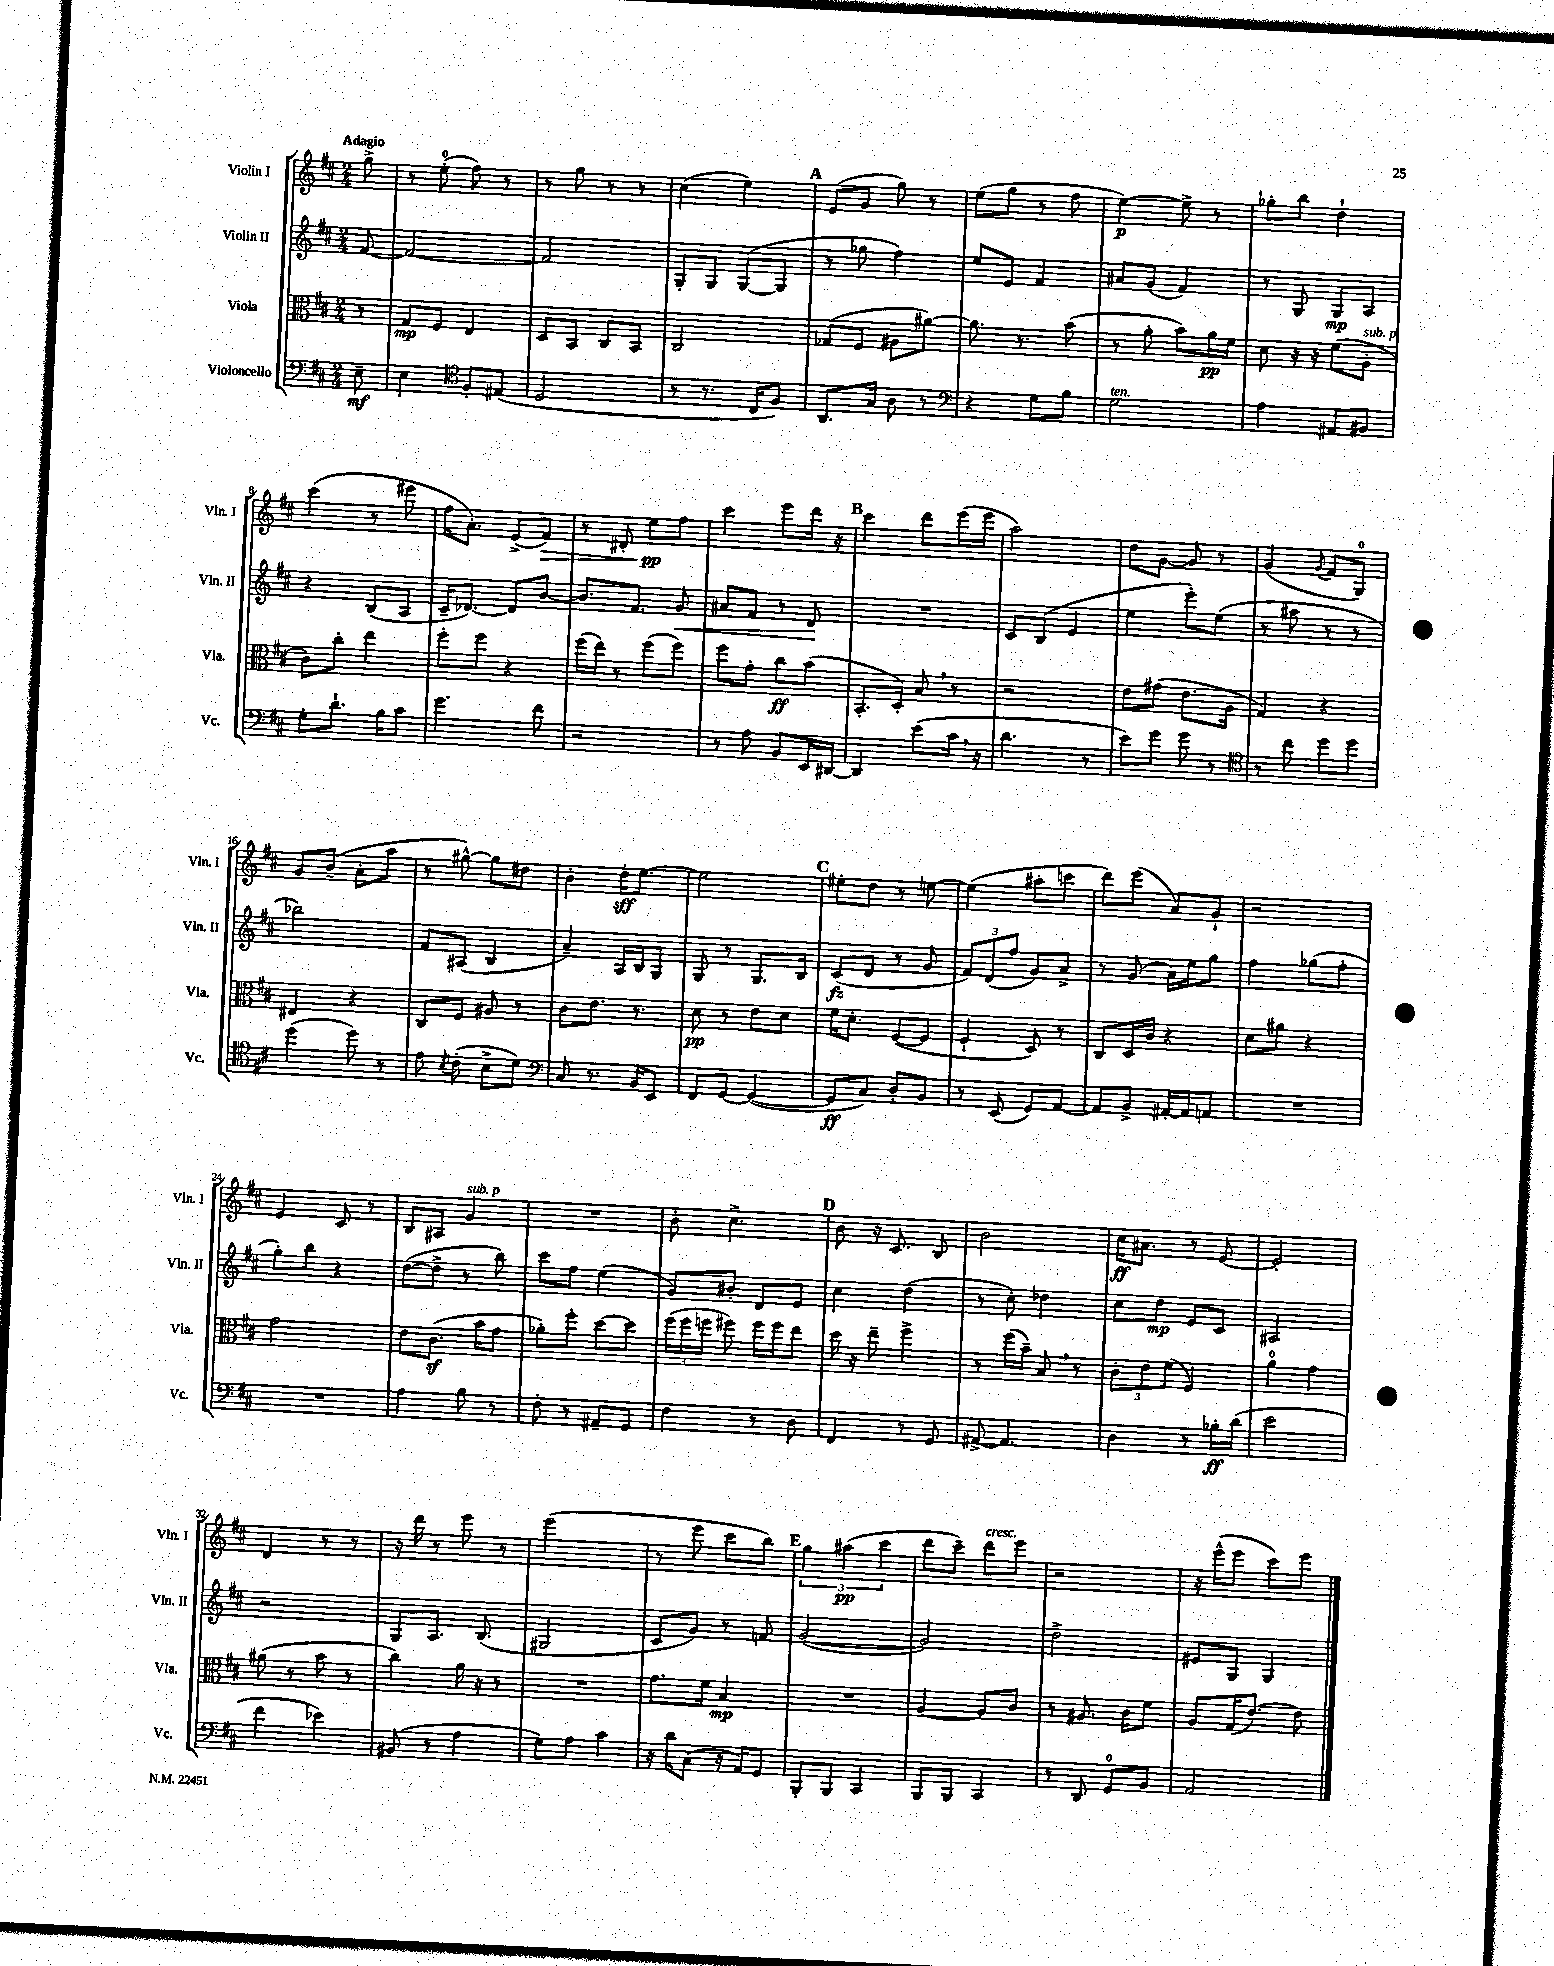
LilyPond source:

<<
\new StaffGroup <<
\new Staff = "s0" \with { instrumentName = "Violin I" shortInstrumentName = "Vln. I" } {
    \clef treble \key d \major \numericTimeSignature \time 2/4 \partial 8 \tempo "Adagio"
    \autoBeamOff g''8-> |
    r8 e''8-0-.( fis''8) r8 |
    r8 g''8 r8 r8 |
    cis''4( e''4) |
    \mark \markup { \bold "A" } e'8[( g'8] g''8) r8 |
    e''8[( g''8] r8 fis''8 |
    e''4~\p) e''8-> r8 |
    ges''8[-. b''8] d''4-! |
    cis'''4( r8 eis'''8 |
    fis''16[ a'8.]-.) e'8[->( fis'8]\>) |
    r8 dis'8-. e''8[\pp\! fis''8] |
    cis'''4 e'''8[ d'''16] r16 |
    \mark \markup { \bold "B" } cis'''4 d'''8[ e'''16( e'''16] |
    a''2) |
    d''8[ g'8]~ g'8 r8 |
    g'4( \acciaccatura { g'8 } fis'8[ g8]-0) |
    g'8[ b'8]--( a'8[-. a''8] |
    r8 gis''8~-^) gis''8[ dis''8] |
    b'4-. d''16[-.\sff e''8.]~ |
    e''2 |
    \mark \markup { \bold "C" } eis''8[-. d''8] r8 e''8~ |
    e''4( ais''8[-. c'''8] |
    d'''8[) e'''8]( a'8[) g'8]-! |
    r2 |
    e'4 cis'8 r8 |
    b8[ ais8] g'4^\markup { \italic "sub. p" } |
    R2 |
    b'8-. cis''4.-> |
    \mark \markup { \bold "D" } b'8 r16 cis'8. b8 |
    b'2 |
    cis''16[\ff ais'8.] r8 e'8~ |
    e'2-. |
    d'4 r8 r8 |
    r16 d'''16 r8 e'''8 r8 |
    e'''2( |
    r8 e'''8 cis'''8[ b''8]) |
    \mark \markup { \bold "E" } \tuplet 3/2 { g''4 ais''4\pp( cis'''4 } |
    d'''8[ cis'''8]--) d'''8[^\markup { \italic "cresc." } e'''8] |
    r2 |
    r16 e'''16[-^( e'''8] cis'''8[) e'''8] \bar "|." |
}
\new Staff = "s1" \with { instrumentName = "Violin II" shortInstrumentName = "Vln. II" } {
    \clef treble \key d \major \numericTimeSignature \time 2/4 \partial 8
    \autoBeamOff fis'8~ |
    fis'2~ |
    fis'2 |
    g8[-. g8] g8[~( g8] |
    \mark \markup { \bold "A" } r8 ges''8 fis''4) |
    e''8[ e'8] fis'4 |
    ais'8[ g'8]( fis'4) |
    r8 g8 g8[\mp a8] |
    r4 b8[( a8] |
    cis'16[-- des'8.]~) des'8[ b'8]~ |
    b'8.[ fis'8.] g'8\< |
    ais'8[ fis'8] r8 d'8\! |
    \mark \markup { \bold "B" } R2 |
    cis'8[ b8]( e'4 |
    e''4 e'''8[-.) e''8]( |
    r8 ais''8 r8 r8 |
    bes''2) |
    fis'8[ ais8]( b4 |
    a'4--) a16[ b16 g8] |
    g8 r8 g8.[ b16] |
    \mark \markup { \bold "C" } cis'8[\fz( d'8] r8 g'8 |
    \tuplet 3/2 { fis'8[) d'8( fis''8] } g'8[) a'8]-> |
    r8 g'8( a'16[) e''16 g''8] |
    fis''4 ges''8[( fis''8]-. |
    g''8[-.) b''8] r4 |
    d''8[~( d''8]-> r8 b''8) |
    cis'''8[ fis''8] e''4( |
    g'8[) bis'8]-. d'8[ e'8] |
    \mark \markup { \bold "D" } cis''4 d''4( |
    r8 cis''8-.) des''4 |
    cis''8[ d''8]\mp e'8[ cis'8] |
    ais2 |
    r2 |
    g8[ a8.] b8.( |
    gis2 |
    cis'8[ g'8]) r8 f'8 |
    \mark \markup { \bold "E" } g'2~( |
    g'2) |
    d''2-> |
    eis'8[ g8] g4 \bar "|." |
}
\new Staff = "s2" \with { instrumentName = "Viola" shortInstrumentName = "Vla." } {
    \clef alto \key d \major \numericTimeSignature \time 2/4 \partial 8
    \autoBeamOff r8 |
    g8[\mp fis8] e4 |
    d8[ b,8] cis8[ b,8] |
    cis2 |
    \mark \markup { \bold "A" } ges8[( fis8] ais8[ ais'8]~) |
    ais'8. r8. b'8( |
    r8 a'8-. b'8[) a'16\pp fis'16] |
    d'8 r16 r16 fis'8[( a8]-.^\markup { \italic "sub. p" } |
    cis'8[) cis''8]-. e''4 |
    fis''8[-. fis''8] r4 |
    fis''16[( e''16]) r8 fis''8[( fis''8]) |
    fis''8[ g'8]-. cis''8[\ff b'8]( |
    \mark \markup { \bold "B" } b,8.[-. d16]-.) b8 \breathe r8 |
    r2 |
    e'8[ gis'8]( e'8.[ a16] |
    g4) r4 |
    eis4 r4 |
    cis8[ fis8] ais8 r8 |
    cis'8[ e'8.] r8. |
    d'8\pp r8 e'8[ d'8] |
    \mark \markup { \bold "C" } fis'16[ d'8.]-. fis8[~( fis8] |
    fis4-! d8) r8 |
    cis8[ d16 cis'16] r4 |
    d'8[ ais'8] r4 |
    g'2 |
    e'8[ cis'8.]\sf( b'16[ g'8] |
    aes'8[-.) fis''8]-. d''8[~ d''8] |
    \tuplet 3/2 { fis''16[( fis''16 f''16] } fis''8) fis''16[ fis''16 e''8] |
    \mark \markup { \bold "D" } d''16 r16 e''8-- fis''4-> |
    r8 fis''16[( b'16]--) b8 \breathe r8 |
    \tuplet 3/2 { cis'8[-. e'8 fis'8]( } fis4) |
    a'4-0 g'4 |
    ais'8( r8 b'8 r8 |
    cis''4) a'16 r16 r8 |
    R2 |
    g'8.[ fis'16] b4\mp |
    \mark \markup { \bold "E" } R2 |
    a4~ a8[ cis'8] |
    r8 ais8. cis'16[ fis'8] |
    a8[ g16( e'8.]~) e'8 \bar "|." |
}
\new Staff = "s3" \with { instrumentName = "Violoncello" shortInstrumentName = "Vc." } {
    \clef bass \key d \major \numericTimeSignature \time 2/4 \partial 8
    \autoBeamOff e8--\mf |
    e4 \clef tenor fis8[-. eis8]( |
    d2 |
    r8 r8. cis16[ fis8]) |
    \mark \markup { \bold "A" } a,8.[ g16] a8 r8 |
    \clef bass r4 g8[ b8] |
    g2^\markup { \italic "ten." } |
    a4 ais,8[ bis,8] |
    g8[-. d'8.]-! b16[ cis'8] |
    g'4. fis'8 |
    r2 |
    r8 a8 b,8[ e,16 dis,16]~ |
    \mark \markup { \bold "B" } dis,4 e'8[( cis'16] \breathe r16 |
    d'4. r8 |
    e'8[) g'8] g'8 r8 |
    \clef tenor r8 cis''8 d''8[ d''8] |
    d''4( d''8) r8 |
    e'8 \acciaccatura { b8 } cis'8-.( b8[-> d'8]) |
    \clef bass cis8 r8. b,16[ e,8] |
    fis,8[ g,8]~ g,4~( |
    \mark \markup { \bold "C" } g,8[\ff cis8]) d8[-. b,8] |
    r8 e,8( g,8[) a,8]~ |
    a,8[ b,8]-> ais,16[~-. ais,16 a,8] |
    R2 |
    R2 |
    a4 b8 r8 |
    fis8-. r8 ais,8[-- g,8] |
    fis4 r8 d8 |
    \mark \markup { \bold "D" } fis,4 r8 g,8 |
    ais,8~-> ais,4. |
    d4 r8 bes16[-.\ff d'16]( |
    e'2 |
    fis'4 ees'4) |
    bis,8( r8 a4 |
    g8[) a8] cis'4 |
    r16 d'16[ cis8]( r16 a,16[) g,8] |
    \mark \markup { \bold "E" } b,,8[-. b,,8] cis,4 |
    b,,8[ b,,8] cis,4 |
    r8 d,8 g,8[-0 b,8] |
    a,2 \bar "|." |
}
>>
>>
